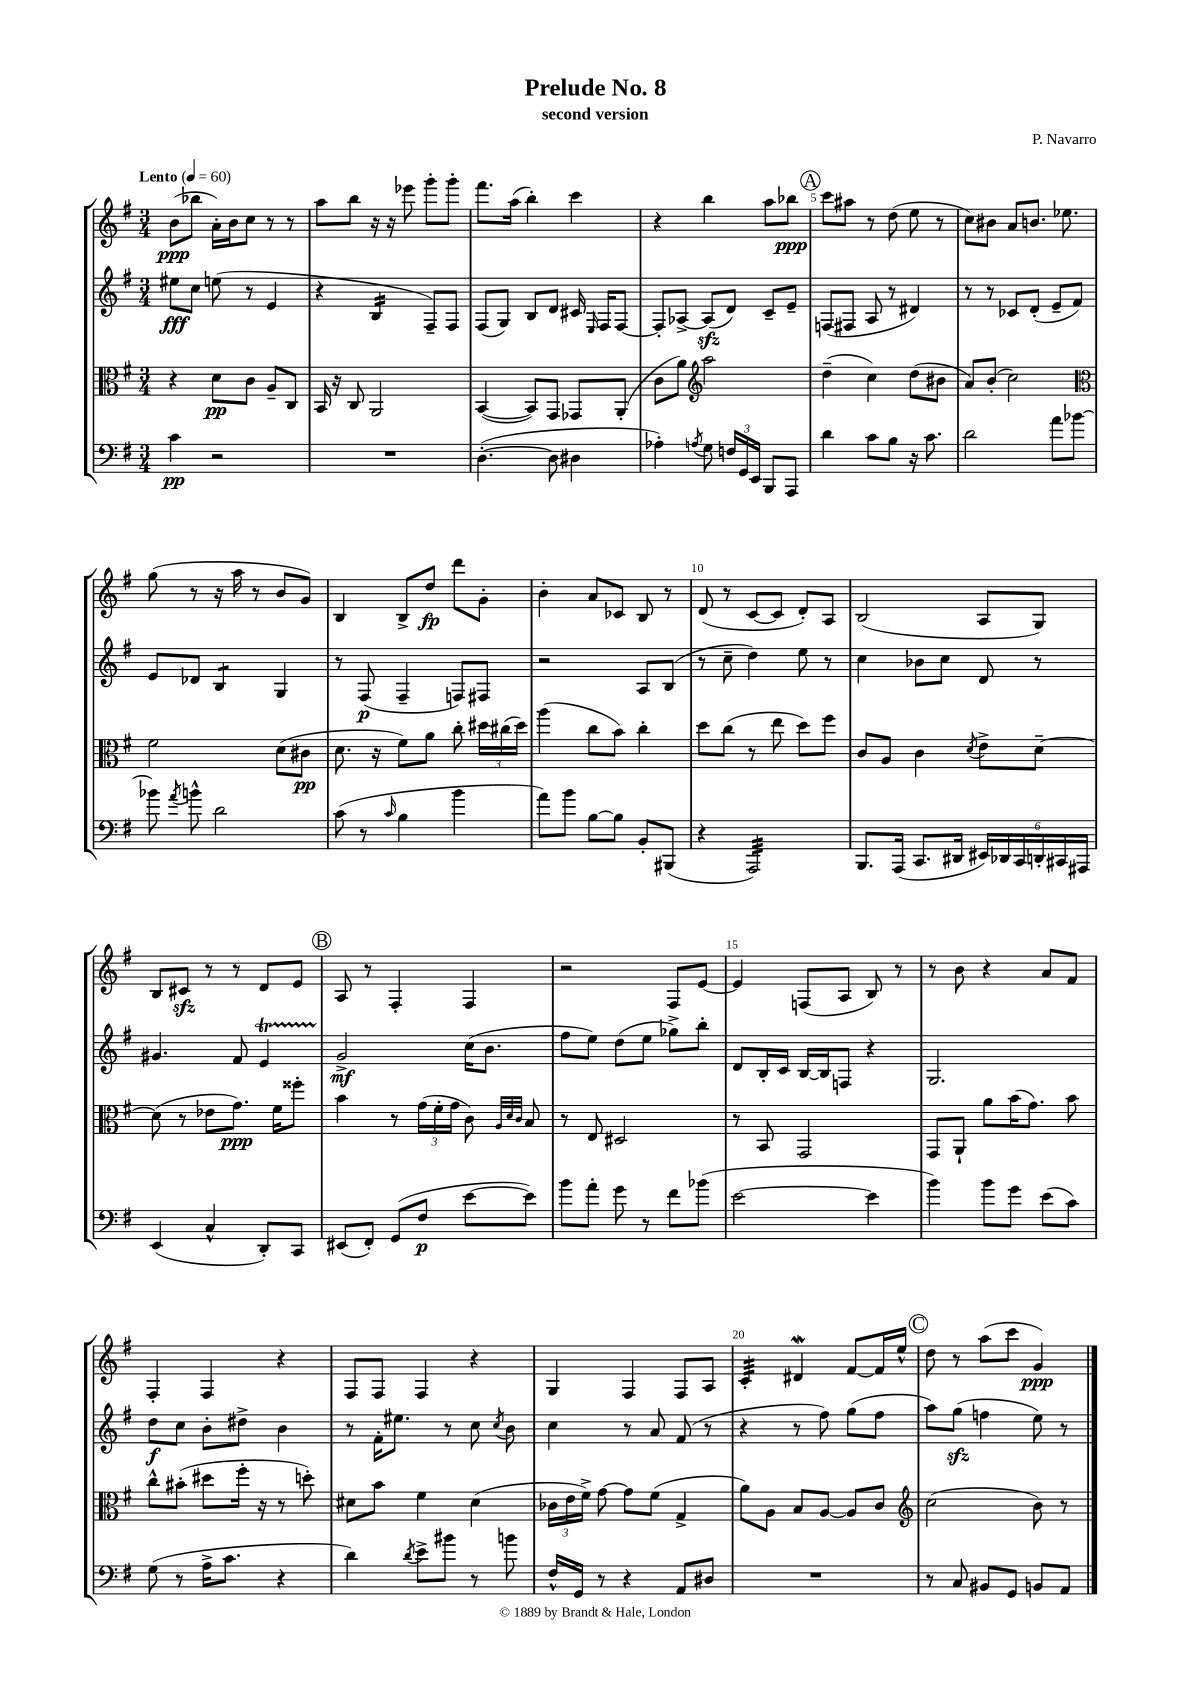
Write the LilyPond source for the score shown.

\header { title = "Prelude No. 8" composer = "P. Navarro" subtitle = "second version" }
<<
\new StaffGroup <<
\new Staff = "s0" {
    \clef treble \key g \major \numericTimeSignature \time 3/4 \tempo "Lento" 4 = 60
    \autoBeamOff b'8[\ppp( bes''8] a'16[-.) b'16 c''8] r8 r8 |
    a''8[ b''8] r16 r16 ees'''8 g'''8[-. g'''8]-. |
    fis'''8.[ a''16]( b''4-.) c'''4 |
    r4 b''4 a''8[ bes''8]\ppp |
    \mark \markup { \circle "A" } c'''8[ ais''8] r8 d''8( e''8 r8 |
    c''8[) bis'8] a'8[ b'8.] ees''8. |
    g''8( r8 r16 a''16 r8 b'8[ g'8]) |
    b4 b8[-> d''8]\fp d'''8[ g'8]-. |
    b'4-. a'8[ ces'8] b8 r8 |
    d'8( r8 c'8[~ c'8] d'8[-.) a8] |
    b2( a8[ g8]) |
    b8[ cis'8]\sfz r8 r8 d'8[ e'8] |
    \mark \markup { \circle "B" } a8 r8 fis4-. fis4 |
    r2 fis8[ e'8]~ |
    e'4 f8[( a8] b8) r8 |
    r8 b'8 r4 a'8[ fis'8] |
    fis4-. fis4 r4 |
    fis8[ fis8] fis4 r4 |
    g4 fis4 fis8[ a8] |
    c'4:32-. dis'4\mordent fis'8[~ fis'16 e''16]-^ |
    \mark \markup { \circle "C" } d''8 r8 a''8[( c'''8] g'4\ppp) \bar "|." |
}
\new Staff = "s1" {
    \clef treble \key g \major \numericTimeSignature \time 3/4
    \autoBeamOff eis''8[\fff c''8] e''8( r8 e'4 |
    r4 b4:16 fis8[--) fis8] |
    fis8[( g8]) b8[ d'8] cis'16 \grace { e16 } fis16[ fis8]~ |
    fis8[-. aes8]~-> aes8[\sfz( d'8]) c'8[-- e'8]-- |
    \mark \markup { \circle "A" } f8[( fis8] a8 r8 dis'4) |
    r8 r8 ces'8[ d'8]-.( e'8[-- fis'8]) |
    e'8[ des'8] b4:8 g4 |
    r8 fis8\p( fis4-- f8[) fis8] |
    r2 a8[ b8]( |
    r8 c''8-- d''4) e''8 r8 |
    c''4 bes'8[ c''8] d'8 r8 |
    gis'4. fis'8 e'4\startTrillSpan |
    \mark \markup { \circle "B" } g'2->\stopTrillSpan\mf c''16[( b'8.] |
    fis''8[ e''8]) d''8[( e''8] ges''8[->) b''8]-. |
    d'8[ b16-. c'16] b16[~ b16 f8] r4 |
    g2. |
    d''8[\f c''8] b'8[-. dis''8]-> b'4 |
    r8 fis'16[-. eis''8.] r8 c''8 \acciaccatura { c''8 } b'8 |
    c''4 r8 a'8 fis'8( r8 |
    r4 r8 fis''8) g''8[( fis''8] |
    \mark \markup { \circle "C" } a''8[) g''8]\sfz( f''4 e''8) r8 \bar "|." |
}
\new Staff = "s2" {
    \clef alto \key g \major \numericTimeSignature \time 3/4
    \autoBeamOff r4 d'8[\pp c'8] a8[-- c8] |
    b,16 r16 c8 a,2 |
    b,4~( b,8[) g,8] ges,8[ a,8]-.( |
    c'8[ a'8]) \clef treble a''2 |
    \mark \markup { \circle "A" } d''4--( c''4) d''8[( bis'8] |
    a'8[) b'8]-.( c''2) |
    \clef alto fis'2 d'8[( cis'8]\pp |
    d'8. r16 fis'8[) a'8] c''8-. \tuplet 3/2 { dis''16[ cis''16( dis''16]) } |
    a''4( c''8[ b'8]) c''4-. |
    d''8[ c''8]( r8 e''8 d''8[) fis''8] |
    c'8[ a8] c'4 \acciaccatura { d'8 } e'8[-> d'8]~-- |
    d'8( r8 ees'8[ g'8.]\ppp) fis'16[ fisis''8]-. |
    \mark \markup { \circle "B" } b'4 r8 \tuplet 3/2 { g'16[( fis'16-. g'16] } c'8) \grace { a32[ d'32 c'32] } b8 |
    r8 e8 dis2 |
    r8 b,8 g,2 |
    g,8[ a,8]-! a'8[ b'16( g'8.]) b'8 |
    c''8[-^ bis'8]-.( dis''8[ fis''16]-. r16 r8 d''8-.) |
    dis'8[ b'8] fis'4 dis'4( |
    \tuplet 3/2 { ces'16[ e'16 fis'16]->) } g'8~ g'8[ fis'8]( g4-> |
    a'8[) a8] b8[ a8]~ a8[ c'8] |
    \mark \markup { \circle "C" } \clef treble c''2( b'8) r8 \bar "|." |
}
\new Staff = "s3" {
    \clef bass \key g \major \numericTimeSignature \time 3/4
    \autoBeamOff c'4\pp r2 |
    R2. |
    d4.~-.( d8 dis4 |
    aes4-.) \acciaccatura { a8 } g8 \tuplet 3/2 { f16[ g,16 e,16] } b,,8[ a,,8] |
    \mark \markup { \circle "A" } d'4 c'8[ b8] r16 c'8. |
    d'2 a'8[ bes'8]~ |
    bes'8 \acciaccatura { a'8 } b'8-^ d'2 |
    c'8( r8 \grace { c'16 } b4 b'4 |
    a'8[) b'8] b8[~ b8] b,8[-. bis,,8]( |
    r4 a,,2:32) |
    b,,8.[ a,,16]( c,8.[ dis,16] \tuplet 6/4 { eis,16[) des,16 c,16 d,16-. cis,16 ais,,16] } |
    e,4( c4-^ d,8[-.) c,8] |
    \mark \markup { \circle "B" } eis,8[( fis,8]-.) g,8[( fis8]\p e'8[~ e'8]) |
    b'8[ a'8]-. g'8 r8 fis'8[ bes'8]( |
    e'2~ e'4 |
    b'4) b'8[ g'8] e'8[( c'8]) |
    g8( r8 a16[-> c'8.] r4 |
    d'4) \acciaccatura { d'8 } e'8[-> bis'8] r8 b'8 |
    fis16[-^ g,16] r8 r4 a,8[ dis8] |
    R2. |
    \mark \markup { \circle "C" } r8 c8 bis,8[ g,8] b,8[ a,8] \bar "|." |
}
>>
>>
\layout { \context { \Score \override BarNumber.break-visibility = ##(#f #t #t) barNumberVisibility = #(every-nth-bar-number-visible 5) } }
